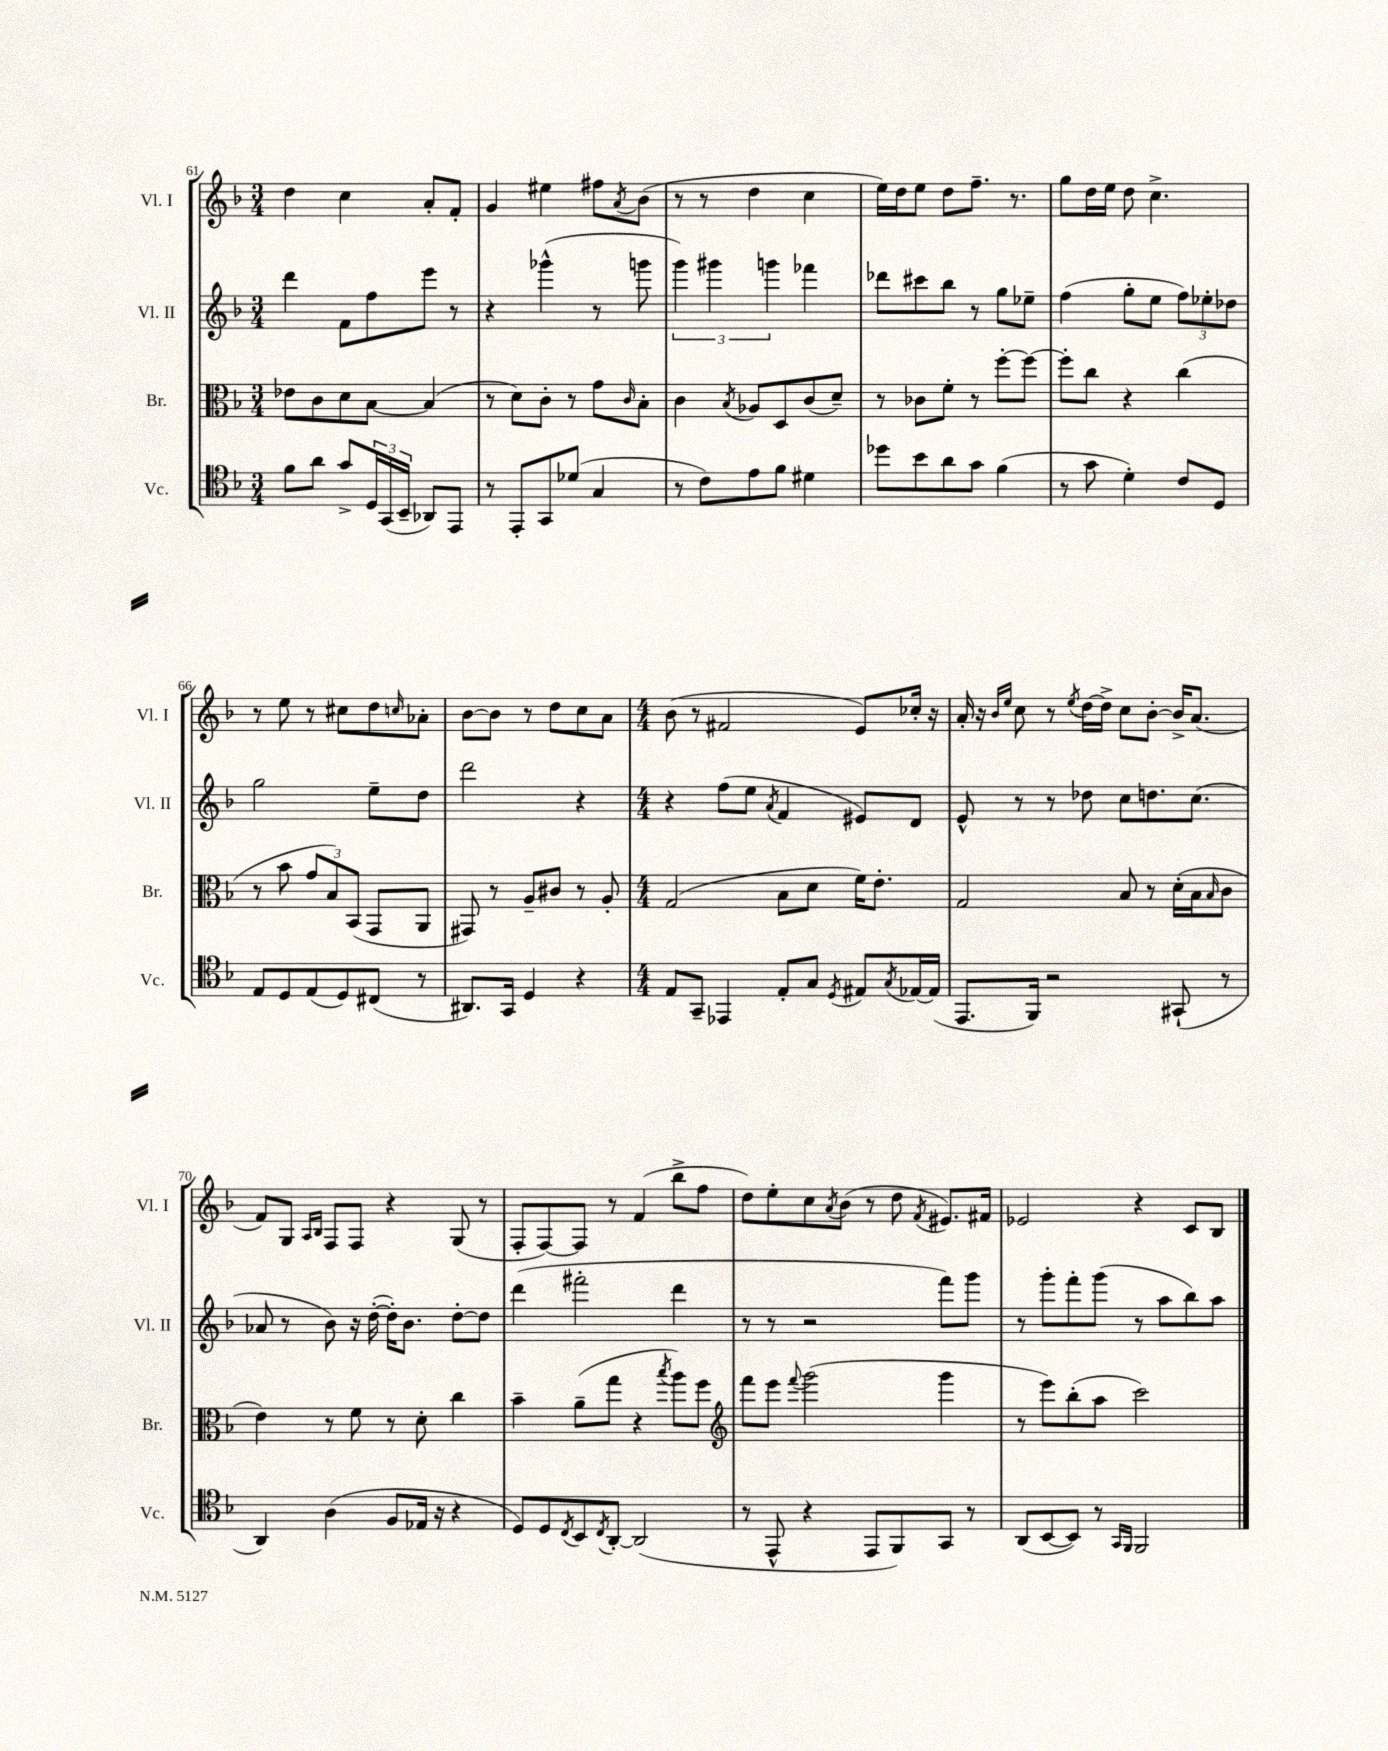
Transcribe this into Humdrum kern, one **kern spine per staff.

**kern	**kern	**kern	**kern
*staff4	*staff3	*staff2	*staff1
*clefC4	*clefC3	*clefG2	*clefG2
*k[b-]	*k[b-]	*k[b-]	*k[b-]
*M3/4	*M3/4	*M3/4	*M3/4
8f\L	8e-\L	4ddd\	4dd\
8a\J	8c\	.	.
8g^/L	8d\	8f\L	4cc\
24D/L	[8B-\J	8ff\	.
(24GG/	.	.	.
24BB-~/JJ	.	.	.
8AA-/L)	(4B-/]	8eee\J	8a'/L
8EE/J	.	8r	8f'/J
=	=	=	=
8r	8r	4r	4g/
8EE'/L	8d\L)	.	.
8GG/	8c'\J	(4ggg-^^\	4ee#\
(8d-/J	8r	.	.
4G/	8g\L	8r	8ff#\L
.	16qqc/	.	8qa/
.	8B-'\J	8ggg\	(8b-\J
=	=	=	=
8r	4c\	6ggg\)	8r
8c\L)	.	.	8r
.	.	6ggg#\	.
.	8qB-/	.	.
8e\	8A-/L	.	4dd\
.	.	6ggg\	.
8f\J	8D/	.	.
4d#\	(8c/	4fff-\	4cc\
.	8d~/J)	.	.
=	=	=	=
8dd-\L	8r	8ddd-\L	16ee\LL)
.	.	.	16dd\J
8b-\	8c-\L	8ccc#\	8ee\J
8a\	8f'\J	8bb-\J	8dd\L
8g\J	8r	8r	8.ff~\J
(4f\	[8ff'\L	8gg\L	.
.	.	.	8.r
.	8ff\_J	8ee-~\J	.
=	=	=	=
8r	8ff'\]L	(4ff\	8gg\L
8g\	8cc\J	.	16dd\L
.	.	.	16ee\JJ
4d'\)	4r	8gg'\L	8dd\
.	.	8ee\J	4.cc^\
8c/L	(4cc\	12ff\L)	.
.	.	12ee-'\	.
8D/J	.	.	.
.	.	12dd-\J	.
=	=	=	=
8E/L	8r	2gg\	8r
8D/	8b-\	.	8ee\
(8E/	12g/L	.	8r
.	12B-/)	.	.
8D/)	.	.	8cc#\L
.	(12BB-/J	.	.
(8C#/J	8GG/L	8ee~\L	8dd\
.	.	.	16qqcc/
8r	8AA/J	8dd\J	8a-'\J
=	=	=	=
8.AA#/L)	8GG#/)	2ddd\	[8b-\L
.	8r	.	8b-\]J
16GG/Jk	.	.	.
4D/	8A~/L	.	8r
.	8c#/J	.	8dd\L
4r	8r	4r	8cc\
.	8A'/	.	8a\J
=	=	=	=
*M4/4	*M4/4	*M4/4	*M4/4
8E/L	(2G/	4r	(8b-\
8GG~/J	.	.	8r
4EE-/	.	(8ff\L	2f#/
.	.	8ee\J	.
.	.	8qa/	.
8E'/L	8B-\L	4f/	.
8G/J	8d\J	.	.
8qD/	.	.	.
8E#/L	16f\LK)	8e#/L)	8e/L)
.	8.e'\J	.	.
8qG/	.	.	.
[16E-/L	.	8d/J	16cc-'/Jk
(16E-/]JJ	.	.	16r
=	=	=	=
8.EE/L	2G/	8e^^/	16a'/
.	.	.	16r
.	.	.	16qqb-/LL
.	.	.	16qqee/JJ
.	.	8r	8cc\
16FF/Jk)	.	.	.
2r	.	8r	8r
.	.	.	8qee/
.	.	8dd-\	[16dd\LL
.	.	.	16dd^\]JJ
.	8B-/	8cc\L	8cc\L
.	8r	8.dd\	[8b-'\J
(8GG#`/	(16d'\LL	.	16b-^/]LK
.	16B-\J	(8.cc\J	(8.a/J
.	16qqB-/	.	.
8r	8c\J	.	.
=	=	=	=
4AA/)	4e\)	8a-/	8f/L)
.	.	8r	8G/J
.	.	.	16qqA/LL
.	.	.	16qqB-/JJ
(4A\	8r	8b-\)	8F/L
.	8f\	16r	8F/J
.	.	([16dd'\	.
8F/L	8r	16dd'\]LK)	4r
.	.	8.b-\J	.
16E-/Jk	8d'\	.	.
16r	.	.	.
4r	4cc\	[8dd'\L	(8G/
.	.	8dd\]J	8r
=	=	=	=
8D/L)	4b-~\	(4ddd\	8F'/L
8D/	.	.	[8F/)
8qC/	.	.	.
8BB-/	(8a~\L	2fff#'\	8F/]J
8qC/	.	.	.
[8AA'/J	8gg\J	.	8r
(2AA/]	4r	.	(4f/
.	8qbb-/	.	.
.	8aa\L)	4ddd\	8bb-^\L
.	8ff\J	.	8ff\J
=	=	=	=
*	*clefG2	*	*
8r	8fff\L	8r	8dd\L)
8EE^^/	8eee\J	8r	8ee'\
.	8qqfff/	.	.
4r	(2ggg\	2r	8cc\
.	.	.	8qa/
.	.	.	(8b-\J
8EE/L	.	.	8r
8FF/)	.	.	8dd\
.	.	.	8qf/
8GG/J	4ggg\	8fff\L)	8.e#/L)
8r	.	8ggg\J	.
.	.	.	16f#/Jk
=	=	=	=
(8AA/L	8r	8r	2e-/
[8BB-/	8eee\L)	8ggg'\L	.
8BB-/]J)	(8bb-'\	8fff'\	.
8r	8aa\J	(8ggg\J	.
16qqGG/LL	.	.	.
16qqFF/JJ	.	.	.
2FF/	2ccc\)	8r	4r
.	.	8aa\L	.
.	.	8bb-\)	8c/L
.	.	8aa\J	8B-/J
==	==	==	==
*-	*-	*-	*-
